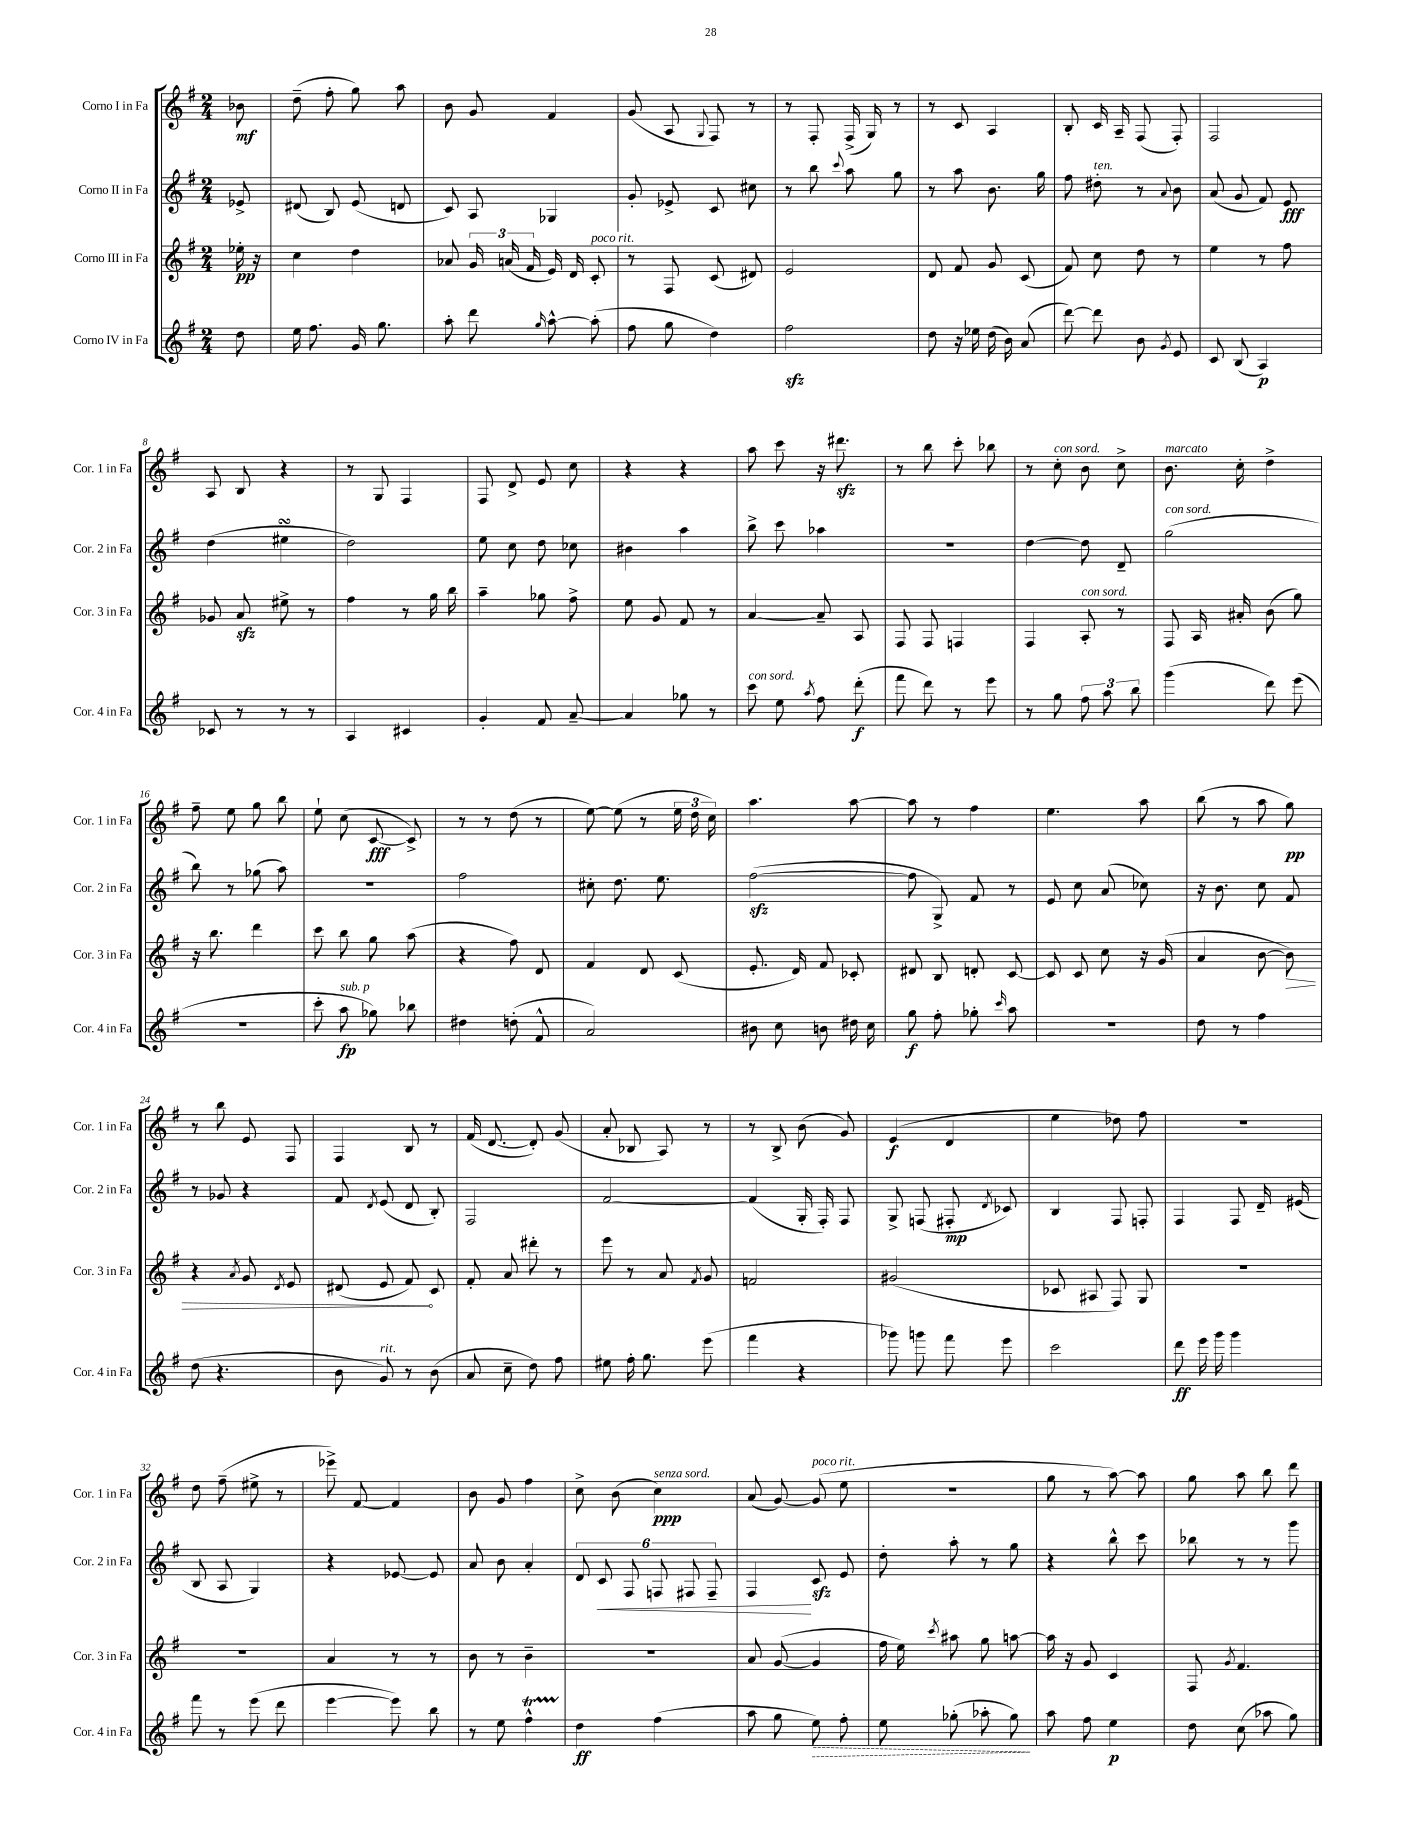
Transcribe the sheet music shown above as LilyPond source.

<<
\new StaffGroup <<
\new Staff = "s0" \with { instrumentName = "Corno I in Fa" shortInstrumentName = "Cor. 1 in Fa" } {
    \clef treble \key g \major \numericTimeSignature \time 2/4 \partial 8
    \autoBeamOff bes'8\mf |
    d''8--( fis''8-. g''8) a''8 |
    b'8 g'8 fis'4 |
    g'8( a8 \appoggiatura { g8 } fis8) r8 |
    r8 fis8-. fis16->( g16) r8 |
    r8 c'8 a4 |
    b8-. c'16 a16-- fis8( fis8-.) |
    fis2 |
    a8 b8 r4 |
    r8 g8 fis4 |
    fis8 d'8-> e'8 c''8 |
    r4 r4 |
    a''8 c'''8 r16 dis'''8.\sfz |
    r8 b''8 c'''8-. bes''8 |
    r8 c''8-.^\markup { \italic "con sord." } b'8 c''8-> |
    b'8.^\markup { \italic "marcato" } c''16-. d''4-> |
    fis''8-- e''8 g''8 b''8 |
    e''8-! c''8( c'8~\fff c'8->) |
    r8 r8 d''8( r8 |
    e''8~) e''8( r8 \tuplet 3/2 { e''16 d''16 c''16) } |
    a''4. a''8~ |
    a''8 r8 fis''4 |
    e''4. a''8 |
    b''8( r8 a''8 g''8\pp) |
    r8 b''8 e'8 fis8 |
    fis4 b8 r8 |
    fis'16( d'8.~ d'8-.) g'8( |
    a'8-. bes8 a8) r8 |
    r8 b8-> b'8( g'8) |
    e'4\f( d'4 |
    e''4 des''8) fis''8 |
    r2 |
    d''8 fis''8--( eis''8-> r8 |
    ees'''8->) fis'8~ fis'4 |
    b'8 g'8 fis''4 |
    c''8-> b'8( c''4\ppp^\markup { \italic "senza sord." }) |
    a'8( g'8~) g'8^\markup { \italic "poco rit." }( e''8 |
    R2 |
    g''8 r8 a''8~) a''8 |
    g''8 a''8 b''8 d'''8 \bar "|." |
}
\new Staff = "s1" \with { instrumentName = "Corno II in Fa" shortInstrumentName = "Cor. 2 in Fa" } {
    \clef treble \key g \major \numericTimeSignature \time 2/4 \partial 8
    \autoBeamOff ees'8-> |
    dis'8( b8) e'8( d'8 |
    c'8) a8 ges4 |
    g'8-. ees'8-> c'8 cis''8 |
    r8 b''8 \appoggiatura { c'''8 } a''8 g''8 |
    r8 a''8 b'8. g''16 |
    fis''8 dis''8-.^\markup { \italic "ten." } r8 \appoggiatura { a'8 } b'8 |
    a'8( g'8 fis'8) e'8\fff |
    d''4( eis''4\turn |
    d''2) |
    e''8 c''8 d''8 ces''8 |
    bis'4 a''4 |
    b''8-> c'''8 aes''4 |
    r2 |
    d''4~ d''8 d'8-- |
    g''2^\markup { \italic "con sord." }( |
    b''8) r8 ges''8( a''8) |
    r2 |
    fis''2 |
    cis''8-. d''8. e''8. |
    fis''2~\sfz( |
    fis''8 g8->) fis'8 r8 |
    e'8 c''8 a'8( ces''8) |
    r16 b'8. c''8 fis'8 |
    r8 ges'8 r4 |
    fis'8 \acciaccatura { d'8 } e'8( d'8 b8-.) |
    fis2 |
    fis'2~ |
    fis'4( g16-. fis16-.) fis8 |
    g8-> f8( fis8-.\mp \acciaccatura { d'8 } ces'8) |
    b4 fis8 f8-. |
    fis4 fis8 d'16-- eis'16( |
    b8 a8 g4) |
    r4 ees'8~ ees'8 |
    a'8 b'8 a'4-. |
    \tuplet 6/4 { d'8 c'8\< fis8 f8 fis8 fis8-- } |
    fis4\! c'8\sfz e'8 |
    d''8-. a''8-. r8 g''8 |
    r4 b''8-^ c'''8 |
    bes''8 r8 r8 g'''8 \bar "|." |
}
\new Staff = "s2" \with { instrumentName = "Corno III in Fa" shortInstrumentName = "Cor. 3 in Fa" } {
    \clef treble \key g \major \numericTimeSignature \time 2/4 \partial 8
    \autoBeamOff ees''16-.\pp r16 |
    c''4 d''4 |
    aes'8 \tuplet 3/2 { g'16 a'16( fis'16 } e'16) d'16 c'8-.^\markup { \italic "poco rit." } |
    r8 fis8 c'8( dis'8) |
    e'2 |
    d'8 fis'8 g'8 c'8( |
    fis'8) c''8 d''8 r8 |
    e''4 r8 fis''8 |
    ges'8 a'8\sfz eis''8-> r8 |
    fis''4 r8 g''16 b''16 |
    a''4-- ges''8 fis''8-> |
    e''8 g'8 fis'8 r8 |
    a'4~ a'8-- a8 |
    fis8 fis8 f4 |
    fis4 a8-.^\markup { \italic "con sord." } r8 |
    fis8 a16 ais'16-. b'8( g''8) |
    r16 b''8. d'''4 |
    c'''8 b''8 g''8 a''8( |
    r4 fis''8) d'8 |
    fis'4 d'8 c'8( |
    e'8.-. d'16) fis'8 ces'8-. |
    dis'8 b8 d'8-. c'8~ |
    c'8 c'8 c''8 r16 g'16( |
    a'4 b'8~ \once \override Hairpin.circled-tip = ##t b'8\>) |
    r4 \acciaccatura { a'8 } g'8 \acciaccatura { d'8 } e'8 |
    dis'8( e'8 fis'8\!) c'8 |
    fis'8-. a'8 dis'''8-. r8 |
    e'''8 r8 a'8 \acciaccatura { fis'8 } g'8 |
    f'2 |
    gis'2( |
    ces'8 ais8 fis8) g8 |
    R2 |
    r2 |
    a'4 r8 r8 |
    b'8 r8 b'4-- |
    r2 |
    a'8 g'8~( g'4 |
    fis''16 e''16) \acciaccatura { c'''8 } ais''8 g''8 a''8~ |
    a''16 r16 g'8 c'4 |
    fis8 \acciaccatura { g'8 } fis'4. \bar "|." |
}
\new Staff = "s3" \with { instrumentName = "Corno IV in Fa" shortInstrumentName = "Cor. 4 in Fa" } {
    \clef treble \key g \major \numericTimeSignature \time 2/4 \partial 8
    \autoBeamOff d''8 |
    e''16 fis''8. g'16 g''8. |
    a''8-. d'''8 \grace { g''16 } a''8~-^ a''8-.( |
    fis''8 g''8 d''4) |
    fis''2\sfz |
    d''8 r16 ees''16 d''16( b'16) a'8( |
    d'''8~) d'''8 b'8 \acciaccatura { g'8 } e'8 |
    c'8 b8( a4\p) |
    ces'8 r8 r8 r8 |
    a4 cis'4 |
    g'4-. fis'8 a'8~-- |
    a'4 ges''8 r8 |
    c'''8^\markup { \italic "con sord." } e''8 \acciaccatura { a''8 } fis''8 d'''8-.\f( |
    fis'''8 d'''8) r8 e'''8 |
    r8 g''8 \tuplet 3/2 { fis''8 a''8 b''8 } |
    g'''4( d'''8) e'''8( |
    r2 |
    c'''8-. a''8\fp^\markup { \italic "sub. p" } ges''8) bes''8 |
    dis''4 d''8-.( fis'8-^ |
    a'2) |
    bis'8 c''8 b'8 dis''16 c''16 |
    g''8\f fis''8-. ges''8-. \grace { c'''16 } a''8 |
    r2 |
    d''8 r8 fis''4 |
    d''8( r4. |
    b'8 g'8^\markup { \italic "rit." }) r8 b'8( |
    a'8 c''8-- d''8) fis''8 |
    eis''8 fis''16-. g''8. e'''8( |
    fis'''4 r4 |
    ges'''8) g'''8 fis'''8 e'''8 |
    c'''2 |
    d'''8\ff e'''16 g'''16 g'''4 |
    fis'''8 r8 e'''8( d'''8 |
    e'''4~ e'''8) b''8 |
    r8 e''8 fis''4-^\startTrillSpan |
    d''4\stopTrillSpan\ff fis''4( |
    a''8 g''8 \once \override Hairpin.style = #'dashed-line e''8\>) fis''8-. |
    e''8 ges''8-.( aes''8-. ges''8\!) |
    a''8 fis''8 e''4\p |
    d''8 c''8( aes''8 g''8) \bar "|." |
}
>>
>>
